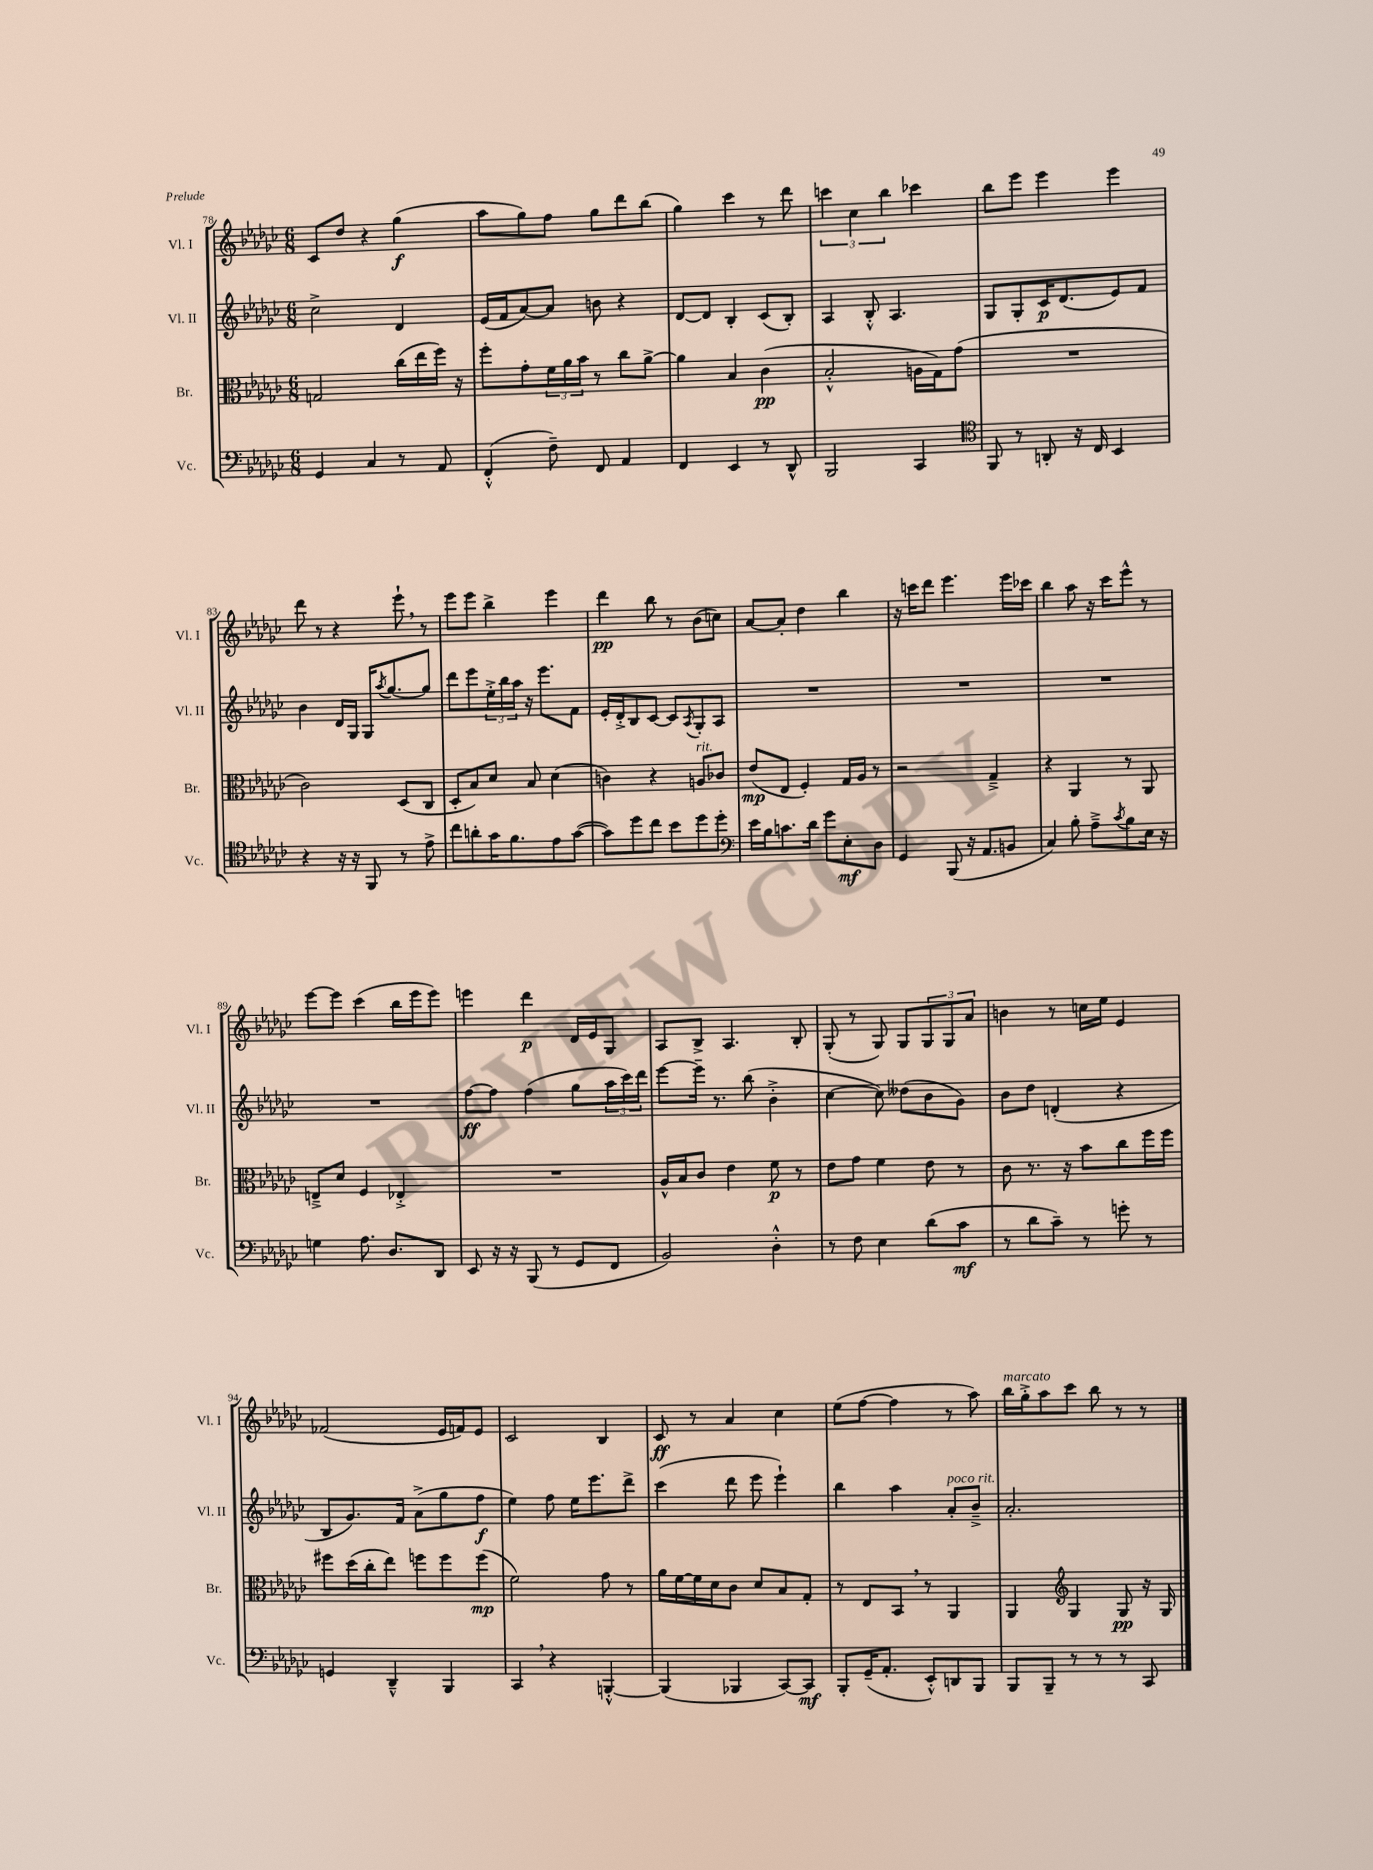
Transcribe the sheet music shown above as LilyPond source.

<<
\new StaffGroup <<
\new Staff = "s0" \with { instrumentName = "Vl. I" shortInstrumentName = "Vl. I" } {
    \clef treble \key ges \major \numericTimeSignature \time 6/8
    ces'8 des''8 r4 ges''4\f( |
    aes''8 ges''8) f''8 ges''8 des'''8 bes''8( |
    ges''4) ces'''4 r8 des'''8 |
    \tuplet 3/2 { c'''4 ces''4 bes''4 } ces'''4 |
    bes''8 ees'''8 ees'''4 ees'''4 |
    des'''8 r8 r4 ees'''8-! \breathe r8 |
    ees'''8 ees'''8 bes''4-> ees'''4 |
    des'''4\pp bes''8 r8 bes'8( c''8) |
    aes'8~ aes'8-. des''4 bes''4 |
    r16 c'''16 des'''8 ees'''4. ees'''16 ces'''16 |
    bes''4 aes''8 r16 ces'''16 ees'''8-^ r8 |
    ees'''8~ ees'''8 ces'''4( bes''16 ees'''16 ees'''8) |
    e'''4 des'''4\p des'16 ees'16 ges8 |
    aes8 bes8-> aes4. bes8-. |
    ges8-.( r8 ges8) ges8 \tuplet 3/2 { ges8 ges8 aes'8 } |
    b'4 r8 c''16 ees''16 ees'4 |
    fes'2( ees'16 f'16) ees'8 |
    ces'2 bes4 |
    ces'8\ff r8 aes'4 ces''4 |
    ees''8( f''8~ f''4 r8 aes''8) |
    bes''16^\markup { \italic "marcato" } ges''16-.-> aes''8 ces'''8 bes''8 r8 r8 \bar "|." |
}
\new Staff = "s1" \with { instrumentName = "Vl. II" shortInstrumentName = "Vl. II" } {
    \clef treble \key ges \major \numericTimeSignature \time 6/8
    ces''2-> des'4 |
    ees'16( f'16 aes'8~) aes'8 b'8 r4 |
    des'8~ des'8 bes4-. ces'8( bes8-.) |
    aes4 bes8-.-^ aes4. |
    ges8 ges8-. ces'16\p des'8.( ees'8) f'8 |
    bes'4 des'16 ges16 ges16 \acciaccatura { aes''8 } ges''8.~ ges''8 |
    des'''8 ees'''8 \tuplet 3/2 { ees''16-.-> bes''16 aes''16 } r16 ees'''8. f'8 |
    ees'16-. des'16-.-> bes8 ces'8~ ces'8 \acciaccatura { aes8 } ges8-. aes8 |
    R2. |
    R2. |
    R2. |
    R2. |
    f''8~\ff f''8 f''4( ges''8 \tuplet 3/2 { aes''16 ces'''16) des'''16 } |
    ees'''8~ ees'''16-- r8. bes''8( bes'4-.-> |
    ces''4~ ces''8) deses''8( bes'8 ges'8) |
    bes'8 des''8 d'4-.( r4 |
    bes8 ges'8.) f'16 aes'8->( ges''8 f''8\f |
    ees''4) f''8 ees''16 ees'''8. des'''8-> |
    ces'''4( des'''8 ees'''8 ees'''4-!) |
    bes''4 aes''4 aes'8-.^\markup { \italic "poco rit." } bes'8---> |
    aes'2.-. \bar "|." |
}
\new Staff = "s2" \with { instrumentName = "Br." shortInstrumentName = "Br." } {
    \clef alto \key ges \major \numericTimeSignature \time 6/8
    g2 ces''16( ees''16 f''16) r16 |
    f''8-. ges'8-. \tuplet 3/2 { f'16 aes'16 bes'16 } r8 ces''8 aes'8~-> |
    aes'4 bes4 ces'4\pp( |
    bes2-.-^ a16 ges16) ges'8( |
    R2. |
    ces'2) des8( ces8 |
    des8-. bes8) des'8 bes8 des'4( |
    c'4) r4 a8^\markup { \italic "rit." } ces'8 |
    ees'8\mp( ees8 f4-.) ges16 aes16 r8 |
    r2 ges4---> |
    r4 aes,4 r8 aes,8 |
    e8---> des'8 f4 ees4-.-> |
    R2. |
    aes16-^ bes16 ces'8 ees'4 f'8\p r8 |
    ees'8 ges'8 f'4 ees'8 r8 |
    ces'8 r8. r16 bes'8 ces''8 f''16 f''16 |
    fis''8 des''16( ces''16-. ees''8) f''8 f''8 f''8\mp( |
    f'2) ges'8 r8 |
    aes'16 f'16~ f'16 des'16 ces'8 des'8 bes8 ges8-. |
    r8 ees8 bes,8 \breathe r8 aes,4 |
    aes,4 \clef treble ges4 ges8\pp r16 ges16 \bar "|." |
}
\new Staff = "s3" \with { instrumentName = "Vc." shortInstrumentName = "Vc." } {
    \clef bass \key ges \major \numericTimeSignature \time 6/8
    ges,4 ces4 r8 aes,8 |
    f,4-.-^( f8--) f,8 aes,4 |
    f,4 ees,4 r8 des,8-^ |
    bes,,2 ces,4 |
    \clef tenor f,8 r8 a,8-. r16 ces16 bes,4 |
    r4 r16 r16 f,8 r8 ees'8-> |
    ces''8 a'8-. ges'16 f'8. ees'8 ges'8~( |
    ges'8) des''8 ces''8 bes'8 des''8 des''8-. |
    \clef bass ees'16 bes16 c'8. des'16 ges'8 ees8-.\mf des8 |
    ges,4 bes,,8( r16 aes,8. b,8 |
    ces4) bes8-. aes8---> \acciaccatura { ces'8 } bes8 ees16 r16 |
    g4 aes8. des8. des,8 |
    ees,8 r16 r16 bes,,8( r8 ges,8 f,8 |
    bes,2) des4-.-^ |
    r8 f8 ees4 des'8( ces'8\mf |
    r8 des'8 ces'8--) r8 g'8-. r8 |
    g,4 des,4---^ bes,,4 |
    ces,4 \breathe r4 b,,4~-.-^ |
    b,,4( bes,,4 ces,8~) ces,8\mf |
    bes,,8-. ges,16--( aes,8.-. ees,8-.-^) d,8 bes,,8 |
    bes,,8 bes,,8-- r8 r8 r8 ces,8 \bar "|." |
}
>>
>>
\layout { \context { \Score currentBarNumber = #78 } }
